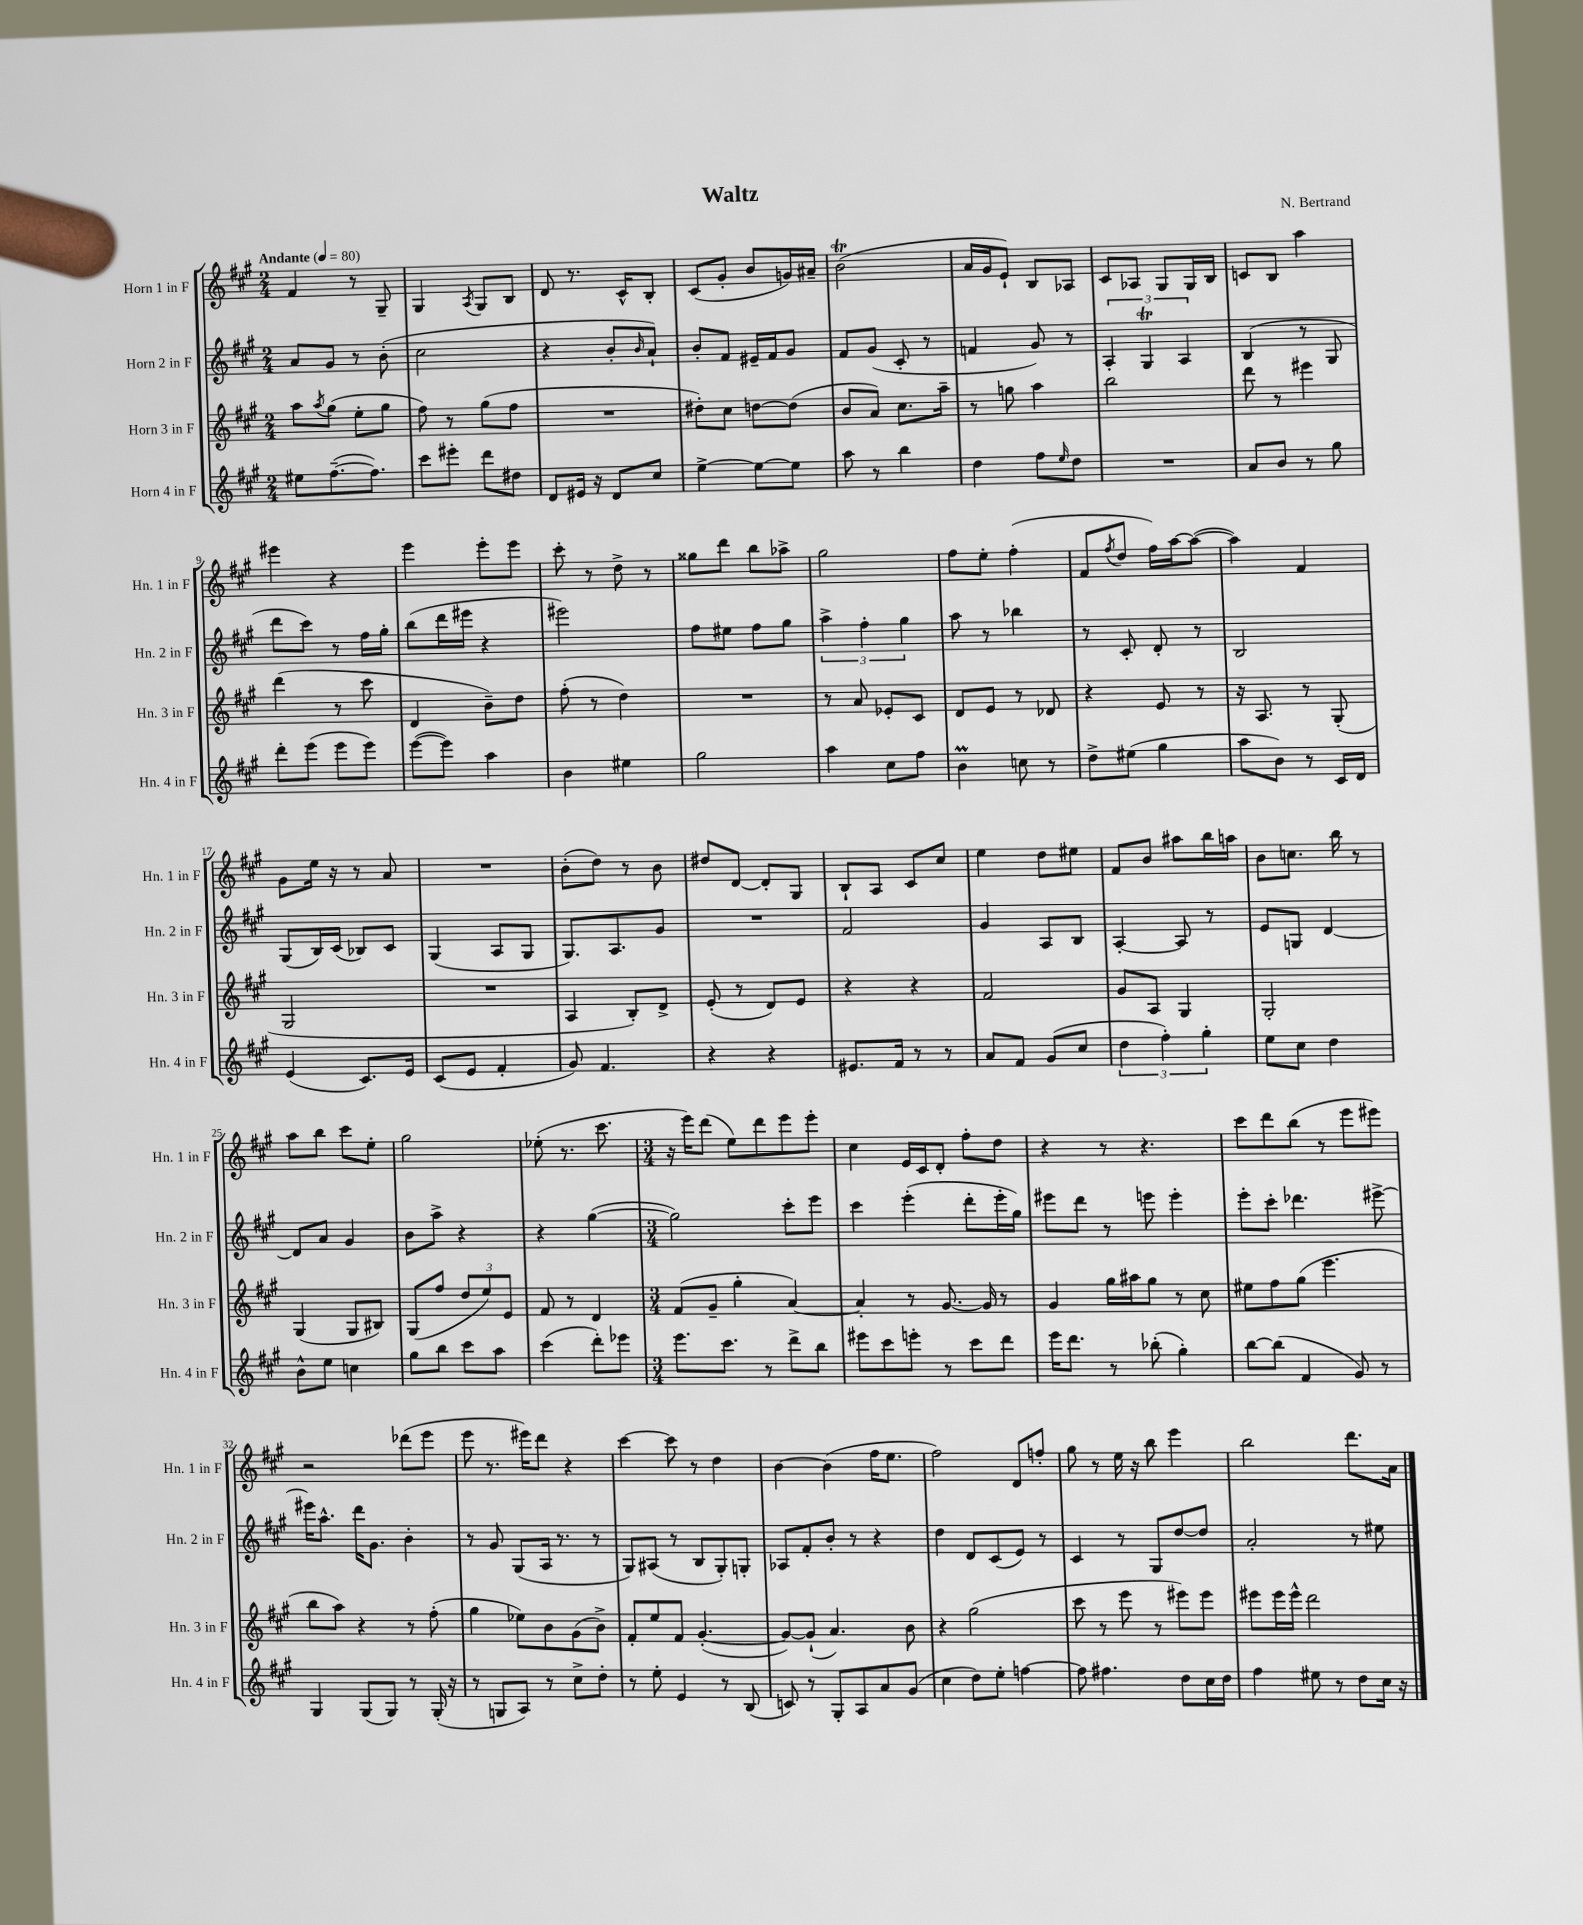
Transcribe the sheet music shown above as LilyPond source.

\header { title = "Waltz" composer = "N. Bertrand" }
<<
\new StaffGroup <<
\new Staff = "s0" \with { instrumentName = "Horn 1 in F" shortInstrumentName = "Hn. 1 in F" } {
    \clef treble \key a \major \numericTimeSignature \time 2/4 \tempo "Andante" 4 = 80
    fis'4 r8 gis8-- |
    gis4 \acciaccatura { a8 } gis8 b8 |
    d'8 r8. cis'16-^ b8-. |
    cis'8( gis'8-. b'8 g'16) ais'16-- |
    b'2\trill( |
    a'16 gis'16 e'8-!) b8 aes8 |
    cis'8 aes8 gis8 gis16 b16 |
    c'8 b8 a''4 |
    eis'''4 r4 |
    e'''4 e'''8-. e'''8 |
    cis'''8-. r8 d''8-> r8 |
    gisis''8 d'''8 b''8 aes''8-> |
    gis''2 |
    fis''8 e''8-. fis''4-.( |
    fis'8 \acciaccatura { fis''8 } d''8 fis''16) a''16~ a''8~( |
    a''4) fis'4 |
    gis'8 e''16 r16 r8 a'8 |
    R2 |
    b'8-.( d''8) r8 b'8 |
    dis''8 d'8~ d'8-. gis8 |
    b8-! a8 cis'8 cis''8 |
    e''4 d''8 eis''8 |
    fis'8 b'8 ais''8 b''16 a''16 |
    b'8 c''8. b''16 r8 |
    a''8 b''8 cis'''8 e''8-. |
    gis''2 |
    ees''8-.( r8. cis'''8. |
    \numericTimeSignature \time 3/4 r16 e'''16) d'''8( e''8) d'''8 e'''8 e'''8-. |
    cis''4 e'16 cis'16 d'8-. fis''8-. d''8 |
    r4 r8 r4. |
    cis'''8 d'''8 b''8( r8 e'''8 eis'''8) |
    r2 des'''8( e'''8 |
    e'''8 r8. eis'''16) d'''8 r4 |
    cis'''4~ cis'''8 r8 d''4 |
    b'4~ b'4( fis''16 e''8. |
    fis''2) d'8 f''8-. |
    gis''8 r8 e''16 r16 b''8 e'''4 |
    b''2 d'''8. a'16 \bar "|." |
}
\new Staff = "s1" \with { instrumentName = "Horn 2 in F" shortInstrumentName = "Hn. 2 in F" } {
    \clef treble \key a \major \numericTimeSignature \time 2/4
    a'8 gis'8 r8 b'8-.( |
    cis''2 |
    r4 b'8-. \grace { b'16 } a'8-!) |
    b'8-. fis'8 eis'16-- fis'16 gis'8 |
    fis'8 gis'8( cis'8-. r8 |
    f'4 gis'8) r8 |
    \tuplet 3/2 { a4-. gis4\trill a4 } |
    b4( r8 gis8 |
    d'''8 cis'''8) r8 fis''16 gis''16-. |
    b''8( d'''16 eis'''16 r4 |
    eis'''2) |
    fis''8 eis''8 fis''8 gis''8 |
    \tuplet 3/2 { a''4-> fis''4-. gis''4 } |
    a''8 r8 bes''4 |
    r8 cis'8-. d'8-. r8 |
    b2 |
    gis8( b16) cis'16( bes8) cis'8 |
    gis4( a8 gis8 |
    gis8.) a8. gis'8 |
    R2 |
    fis'2 |
    gis'4 a8 b8 |
    a4~-. a8 r8 |
    e'8 g8 d'4~ |
    d'8 a'8 gis'4 |
    b'8 a''8-> r4 |
    r4 gis''4~( |
    \numericTimeSignature \time 3/4 gis''2) cis'''8-. e'''8 |
    cis'''4 e'''4-.( d'''8-. e'''16-. gis''16) |
    eis'''8 d'''8 r8 e'''8 e'''4-. |
    e'''8-. cis'''8-. des'''4. eis'''8~-> |
    eis'''16 a''8.-^ d'''16 gis'8. b'4-. |
    r8 gis'8 gis8( a16 r8. r8 |
    gis8) ais8( r8 b8 gis8-.) g8-. |
    aes8 fis'8-. b'8-. r8 r4 |
    d''4 d'8 cis'8( e'8) r8 |
    cis'4 r8 gis8 d''8~ d''8 |
    a'2-. r8 eis''8 \bar "|." |
}
\new Staff = "s2" \with { instrumentName = "Horn 3 in F" shortInstrumentName = "Hn. 3 in F" } {
    \clef treble \key a \major \numericTimeSignature \time 2/4
    a''8 \acciaccatura { a''8 } gis''8( e''8-. gis''8 |
    fis''8) r8 gis''8( fis''8 |
    R2 |
    dis''8-.) cis''8 d''8~ d''8( |
    b'8 a'8) cis''8. a''16-- |
    r8 g''8 a''4 |
    b''2 |
    d'''8 r8 eis'''4 |
    d'''4( r8 cis'''8 |
    d'4 b'8--) d''8 |
    fis''8-.( r8 d''4) |
    R2 |
    r8 a'8 ees'8-. cis'8 |
    d'8 e'8 r8 des'8 |
    r4 e'8 r8 |
    r16 a8. r8 gis8-.( |
    gis2 |
    R2 |
    a4 b8-.) d'8-> |
    e'8-.( r8 d'8) e'8 |
    r4 r4 |
    fis'2 |
    gis'8 a8 gis4 |
    gis2-. |
    gis4( gis8 bis8) |
    gis8( fis''8 \tuplet 3/2 { d''8 e''8) e'8 } |
    fis'8 r8 d'4 |
    \numericTimeSignature \time 3/4 fis'8( gis'8-- gis''4-. a'4~) |
    a'4-. r8 gis'8.~ gis'16 r8 |
    gis'4 gis''16 ais''16 gis''8 r8 cis''8 |
    eis''8 fis''8 gis''8( e'''4. |
    b''8 a''8) r4 r8 fis''8-.( |
    gis''4 ees''8) b'8 gis'8( b'8->) |
    fis'8-. e''8 fis'8 gis'4.~-.( |
    gis'8~) gis'8-!( a'4.) b'8 |
    r4 gis''2( |
    cis'''8 r8 e'''8 r8 eis'''8) eis'''8 |
    eis'''8 eis'''16 eis'''16-^ d'''2 \bar "|." |
}
\new Staff = "s3" \with { instrumentName = "Horn 4 in F" shortInstrumentName = "Hn. 4 in F" } {
    \clef treble \key a \major \numericTimeSignature \time 2/4
    eis''8 fis''8.~--( fis''8.) |
    cis'''8 eis'''8-. d'''8 dis''8 |
    d'8 eis'16 r16 d'8 cis''8 |
    e''4~-> e''8~ e''8 |
    a''8 r8 b''4 |
    d''4 fis''8 \grace { e''16 } d''8 |
    R2 |
    a'8 b'8 r8 gis''8 |
    d'''8-. e'''8( e'''8 e'''8) |
    e'''8~( e'''8) a''4 |
    b'4 eis''4 |
    gis''2 |
    a''4 cis''8 fis''8 |
    b'4\prall c''8 r8 |
    d''8-> eis''8( gis''4 |
    a''8 b'8) r8 cis'16 d'16 |
    e'4( cis'8.) e'16 |
    cis'8( e'8 fis'4-. |
    gis'8) fis'4. |
    r4 r4 |
    eis'8. fis'16 r8 r8 |
    a'8 fis'8 gis'8( cis''8 |
    \tuplet 3/2 { d''4 fis''4-.) gis''4-. } |
    e''8 cis''8 d''4 |
    b'8-^ e''8 c''4 |
    gis''8 b''8 cis'''8 a''8 |
    cis'''4( d'''8-.) ees'''8 |
    \numericTimeSignature \time 3/4 e'''8. cis'''8. r8 d'''8-> b''8 |
    eis'''8 cis'''8 e'''8-. r8 cis'''8 d'''8 |
    e'''16 d'''8. r8 bes''8-.( gis''4-.) |
    b''8~ b''8( fis'4 gis'8) r8 |
    gis4 gis8( gis8) r8 gis16-.( r16 |
    r8 g8 a8) r8 cis''8-> d''8-. |
    r8 e''8-. e'4 r8 b8( |
    c'8) r8 gis8-. a8 a'8 gis'8( |
    cis''4 d''8) e''8-. f''4~ |
    f''8 fis''4. d''8 cis''16 d''16 |
    fis''4 eis''8 r8 d''8 cis''16 r16 \bar "|." |
}
>>
>>
